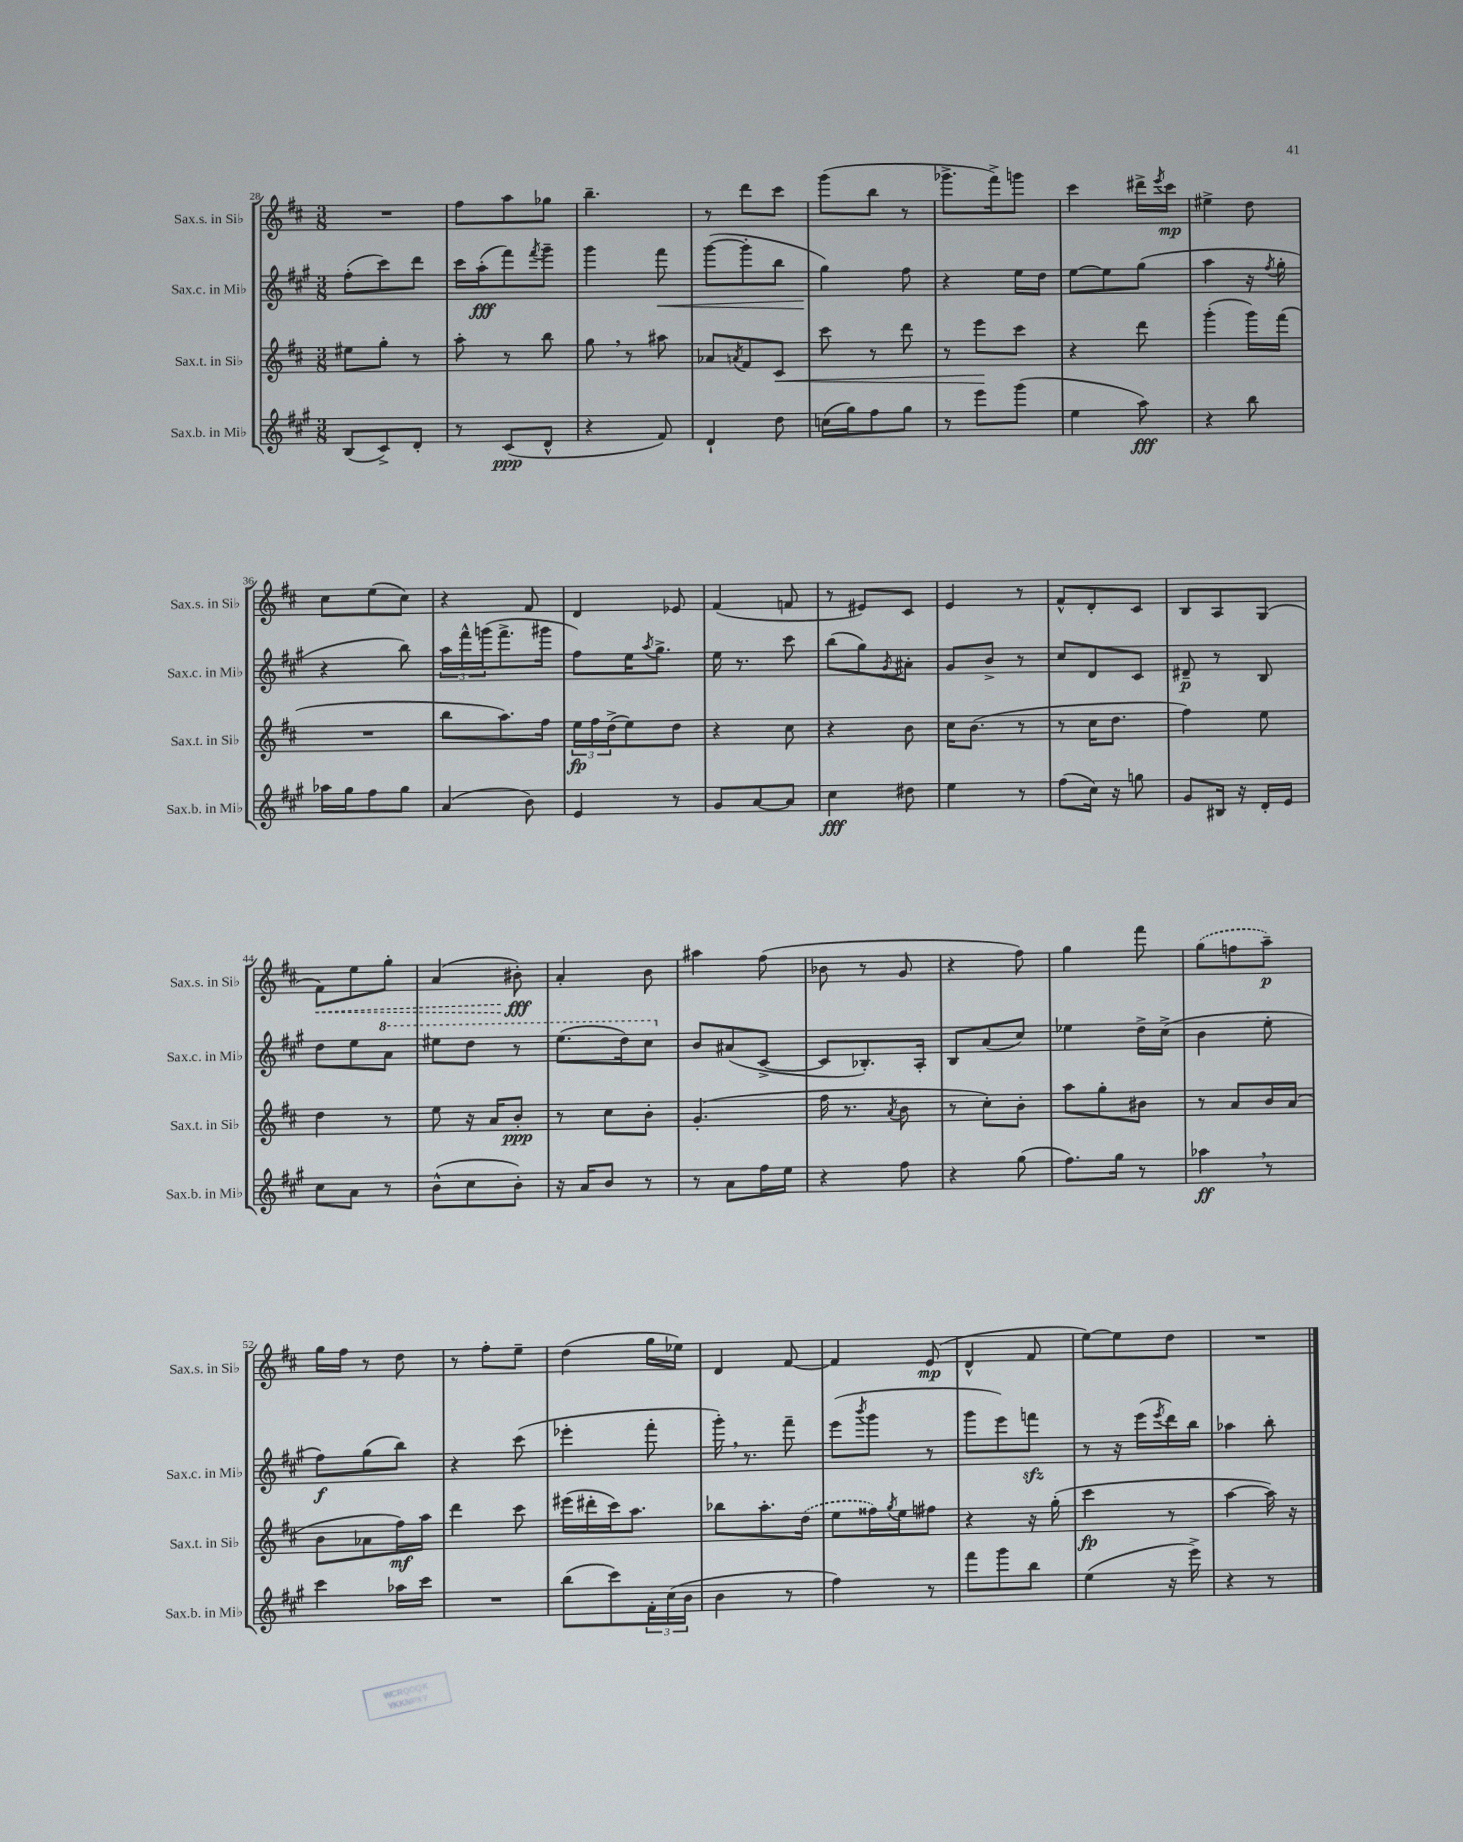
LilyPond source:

<<
\new StaffGroup <<
\new Staff = "s0" \with { instrumentName = "Sax.s. in Sib" shortInstrumentName = "Sax.s. in Sib" } {
    \clef treble \key d \major \numericTimeSignature \time 3/8
    R4. |
    fis''8 a''8 ges''8 |
    b''4.-- |
    r8 d'''8 cis'''8 |
    g'''8( b''8 r8 |
    ges'''8.-> fis'''16->) g'''8 |
    cis'''4 dis'''16-> \acciaccatura { e'''8 } cis'''16\mp |
    eis''4-> d''8 |
    cis''8 e''8( cis''8) |
    r4 fis'8 |
    d'4 ees'8 |
    fis'4( f'8 |
    r8 eis'8) cis'8 |
    e'4 r8 |
    fis'8-^ d'8-. cis'8 |
    b8 a8 g8( |
    \once \override Hairpin.style = #'dashed-line fis'8\<) e''8 g''8-. |
    a'4( bis'8-.\fff\!) |
    a'4-. b'8 |
    ais''4 fis''8( |
    bes'8 r8 g'8 |
    r4 fis''8) |
    g''4 fis'''8 |
    \once \slurDashed g''8( f''8 a''8--\p) |
    g''16 fis''16 r8 d''8 |
    r8 fis''8-. e''8-- |
    d''4( g''16 ees''16) |
    d'4 fis'8~ |
    fis'4 e'8\mp( |
    d'4-^ fis'8 |
    e''8~) e''8 d''8 |
    R4. \bar "|." |
}
\new Staff = "s1" \with { instrumentName = "Sax.c. in Mib" shortInstrumentName = "Sax.c. in Mib" } {
    \clef treble \key a \major \numericTimeSignature \time 3/8
    fis''8-.( cis'''8) d'''8 |
    cis'''16 a''16-.\fff( fis'''8) \acciaccatura { fis'''8 } gis'''8-- |
    gis'''4 fis'''8\< |
    gis'''8~( gis'''8-. b''8 |
    gis''4\!) fis''8 |
    r4 e''16 d''16 |
    e''8~ e''8 gis''8( |
    a''4 r16 \acciaccatura { fis''8 } gis''16-. |
    r4 b''8) |
    \tuplet 3/2 { a''16 fis'''16-^ g'''16( } fis'''8.-> gis'''16 |
    fis''8) e''16 \acciaccatura { a''8 } gis''8.-> |
    e''16 r8. cis'''8 |
    b''8( gis''8) \acciaccatura { gis'8 } ais'8-. |
    gis'8 b'8-> r8 |
    cis''8 d'8 cis'8 |
    dis'8--\p r8 b8 |
    d''8 e''8 \ottava #1 a''8 |
    eis'''8 d'''8 r8 |
    e'''8.( d'''16) cis'''8 \ottava #0 |
    b'8 ais'8( cis'8~-> |
    cis'8 bes8.-.) a16-. |
    b8 a'8( cis''8) |
    ees''4 d''16-> cis''16->( |
    b'4 e''8-. |
    fis''8\f) gis''8( b''8) |
    r4 cis'''8( |
    ees'''4-. fis'''8-. |
    gis'''16-.) \breathe r8. fis'''8-- |
    e'''8( \acciaccatura { b'''8 } gis'''8 r8 |
    gis'''8 e'''8) f'''8\sfz |
    r8 r16 e'''16( \acciaccatura { e'''8 } d'''16) b''16 |
    aes''4 b''8-. \bar "|." |
}
\new Staff = "s2" \with { instrumentName = "Sax.t. in Sib" shortInstrumentName = "Sax.t. in Sib" } {
    \clef treble \key d \major \numericTimeSignature \time 3/8
    eis''8 g''8-. r8 |
    a''8-. r8 b''8 |
    g''8 \breathe r8 ais''8 |
    aes'8 \acciaccatura { a'8 } fis'8 cis'8\< |
    cis'''8 r8 d'''8 |
    r8 e'''8\! cis'''8 |
    r4 d'''8 |
    g'''4-.( g'''16) fis'''16( |
    R4. |
    b''8 a''8.) fis''16 |
    \tuplet 3/2 { e''16\fp fis''16 d''16->( } e''8) d''8 |
    r4 cis''8 |
    r4 b'8 |
    cis''16 b'8.( r8 |
    r8 cis''16 d''8. |
    fis''4) e''8 |
    d''4 r8 |
    e''8 r16 a'16 b'8-.\ppp |
    r8 cis''8 b'8-. |
    g'4.-.( |
    fis''16 r8. \acciaccatura { a'8 } b'8 |
    r8 cis''8-.) b'8-. |
    a''8 g''8-. bis'8 |
    r8 a'8 b'16 a'16( |
    b'8 aes'8 fis''16\mf) a''16 |
    d'''4 cis'''8 |
    eis'''16( dis'''16-. cis'''16) a''8. |
    bes''8 a''8.-. \once \slurDashed d''16( |
    e''8 fisis''16) \acciaccatura { g''8 } e''16 fis''8 |
    r4 r16 g''16-.( |
    cis'''4\fp r8 |
    a''4~ a''16) r16 \bar "|." |
}
\new Staff = "s3" \with { instrumentName = "Sax.b. in Mib" shortInstrumentName = "Sax.b. in Mib" } {
    \clef treble \key a \major \numericTimeSignature \time 3/8
    b8( cis'8->) d'8-. |
    r8 cis'8\ppp( d'8-^ |
    r4 fis'8) |
    d'4-! d''8 |
    c''16( gis''16) fis''8 gis''8 |
    r8 e'''8 gis'''8( |
    e''4 a''8\fff) |
    r4 b''8 |
    aes''16 gis''16 fis''8 gis''8 |
    a'4( b'8) |
    e'4 r8 |
    gis'8 a'8~ a'8 |
    cis''4\fff dis''8 |
    e''4 r8 |
    fis''8( cis''16) r16 g''8 |
    gis'8 bis16 r16 d'16-. e'16 |
    cis''8 a'8 r8 |
    b'8-^( cis''8 b'8-.) |
    r16 a'16 b'8 r8 |
    r8 a'8 fis''16 e''16 |
    r4 fis''8 |
    r4 gis''8( |
    fis''8.) gis''16 r8 |
    aes''4\ff \breathe r8 |
    cis'''4 aes''16 cis'''16 |
    R4. |
    b''8( cis'''8) \tuplet 3/2 { fis'16-. cis''16( b'16 } |
    b'4 r8 |
    fis''4) r8 |
    fis'''8 gis'''8 b''8 |
    e''4( r16 e'''16->) |
    r4 r8 \bar "|." |
}
>>
>>
\layout { \context { \Score currentBarNumber = #28 } }
